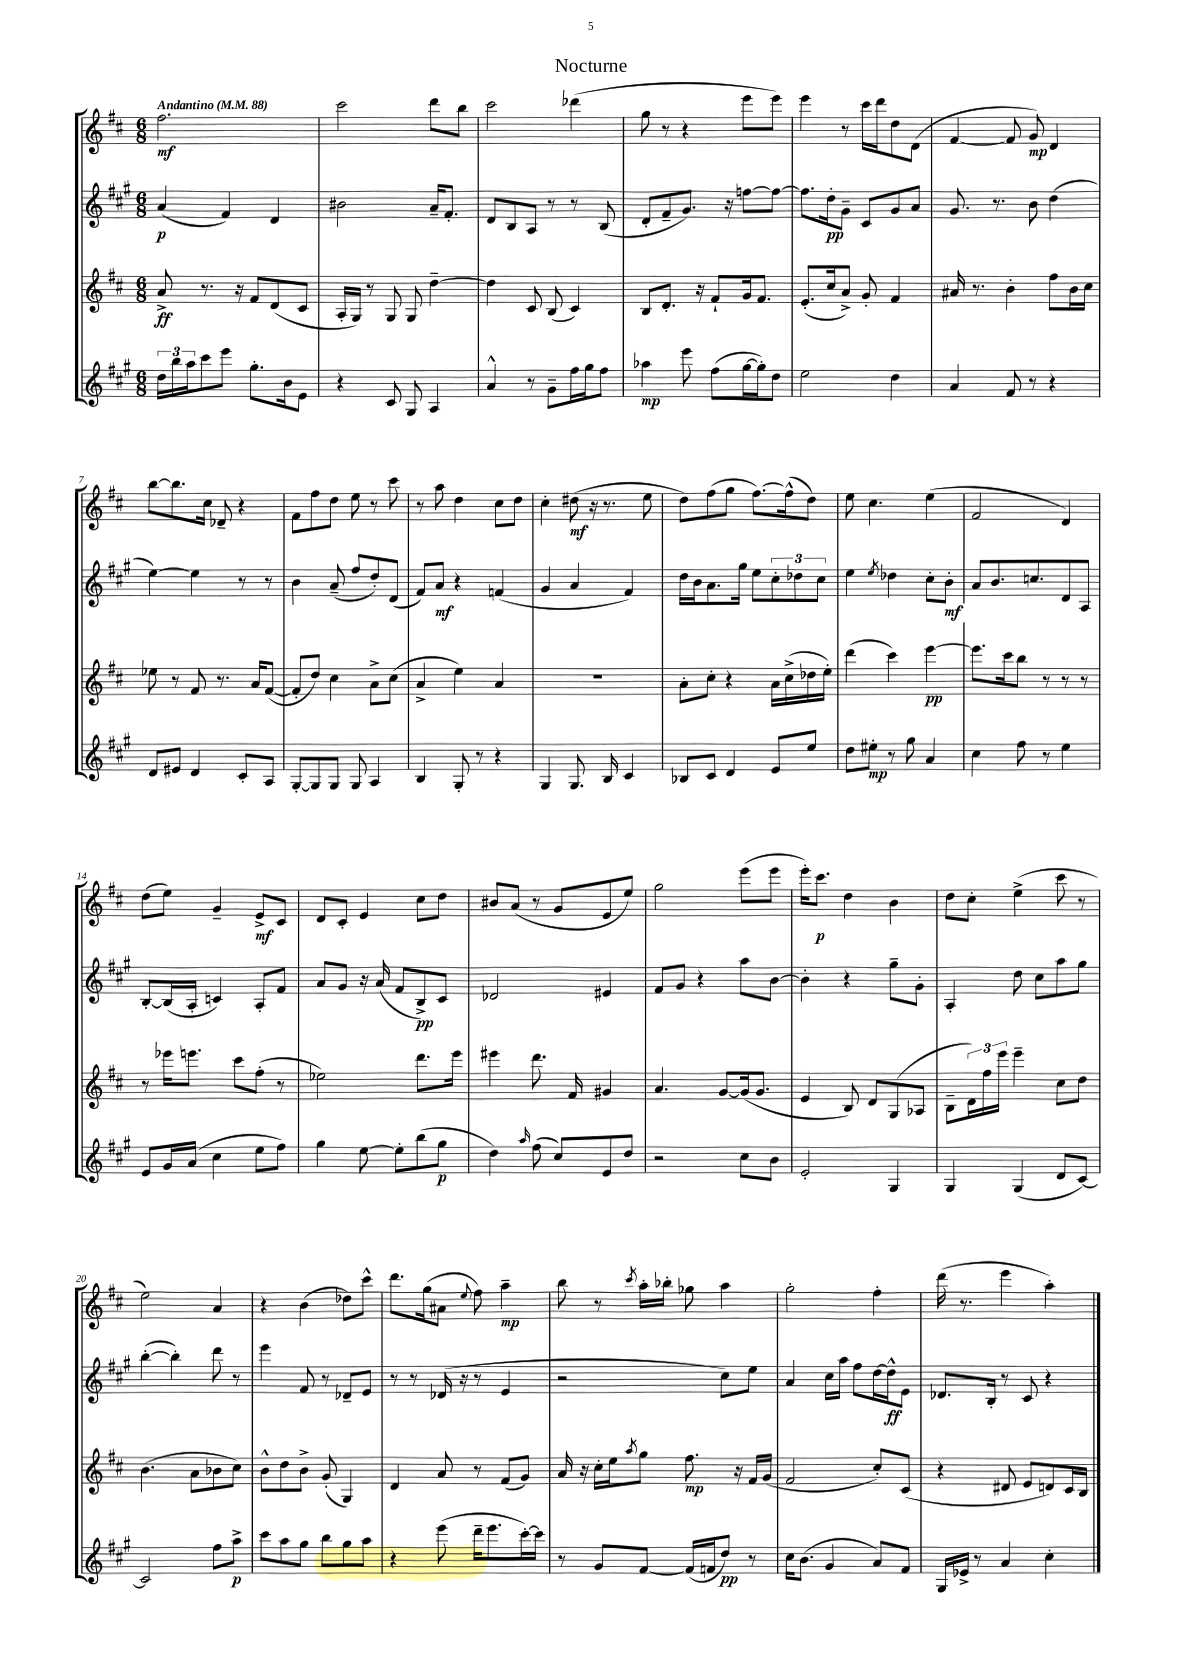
\header { title = "Nocturne" }
<<
\new StaffGroup <<
\new Staff = "s0" {
    \clef treble \key d \major \numericTimeSignature \time 6/8 \tempo "Andantino" 4 = 88
    fis''2.\mf |
    cis'''2 d'''8 b''8 |
    cis'''2 des'''4( |
    g''8 r8 r4 e'''8 e'''8) |
    e'''4 r8 cis'''16 d'''16 d''8 d'8( |
    fis'4~ fis'8 g'8\mp) d'4 |
    b''8~ b''8. cis''16 des'8-- r4 |
    fis'8 fis''8 d''8 e''8 r8 cis'''8 |
    r8 a''8 d''4 cis''8 d''8 |
    cis''4-. dis''8\mf( r16 r8. e''8 |
    d''8) fis''8( g''8 fis''8.~) fis''16-^( d''8) |
    e''8 cis''4. e''4( |
    fis'2 d'4) |
    d''8( e''8) g'4-- e'8->\mf cis'8 |
    d'8 cis'8-. e'4 cis''8 d''8 |
    bis'8 a'8( r8 g'8 e'8 e''8) |
    g''2 e'''8( e'''8 |
    e'''16-.) cis'''8.\p d''4 b'4 |
    d''8 cis''8-. e''4->( cis'''8 r8 |
    e''2) a'4 |
    r4 b'4( des''8) cis'''8-^ |
    d'''8. g''16( ais'8 \appoggiatura { e''8 } fis''8) a''4--\mp |
    b''8 r8 \acciaccatura { cis'''8 } a''16-. bes''16-. ges''8 a''4 |
    g''2-. fis''4-. |
    d'''16( r8. e'''4 a''4-.) \bar "|." |
}
\new Staff = "s1" {
    \clef treble \key a \major \numericTimeSignature \time 6/8
    a'4\p( fis'4) d'4 |
    bis'2 a'16-- fis'8.-. |
    d'8 b8 a8 r8 r8 b8( |
    d'8-. fis'8-- gis'8.) r16 f''8~ f''8~ |
    f''8. d''16-.\pp gis'8-- cis'8 gis'8 a'8 |
    gis'8. r8. b'8 d''4( |
    e''4~) e''4 r8 r8 |
    b'4 a'8--( fis''8 d''8-.) d'8( |
    fis'8) a'8\mf r4 f'4( |
    gis'4 a'4 fis'4) |
    d''16 b'16 a'8. gis''16 e''8 \tuplet 3/2 { cis''8-. des''8 cis''8 } |
    e''4 \acciaccatura { e''8 } des''4 cis''8-. b'8-.\mf |
    a'8 b'8. c''8. d'8 a8 |
    b8~-. b16( a16-. c'4) a8-. fis'8 |
    a'8 gis'8 r16 a'16( fis'8 b8->\pp) cis'8 |
    des'2 eis'4 |
    fis'8 gis'8 r4 a''8 b'8~ |
    b'4-. r4 gis''8-- gis'8-. |
    a4-. d''8 cis''8 a''8 gis''8 |
    b''4~-.( b''4-.) d'''8 r8 |
    e'''4 fis'8 r8 des'8-- e'8 |
    r8 r8 des'16( r16 r8 e'4 |
    r2 cis''8) e''8 |
    a'4 cis''16 a''16 fis''8 d''16~ d''16-^\ff e'8 |
    des'8. b16-. r8 cis'8 r4 \bar "|." |
}
\new Staff = "s2" {
    \clef treble \key d \major \numericTimeSignature \time 6/8
    a'8->\ff r8. r16 fis'8 d'8( cis'8 |
    a16-. g16) r8 g8 g8 d''4~-- |
    d''4 cis'8 b8( cis'4) |
    b8 d'8.-. r16 fis'8-! g'16 fis'8. |
    e'8.-.( cis''16 a'8->) g'8-. fis'4 |
    ais'16 r8. b'4-. fis''8 b'16 cis''16 |
    ees''8 r8 fis'8 r8. a'16 fis'8~( |
    fis'8-. d''8) cis''4 a'8-> cis''8( |
    a'4-> e''4) a'4 |
    R2. |
    a'8-. cis''8-. r4 a'16 cis''16->( des''16 e''16-.) |
    d'''4( cis'''4) e'''4~\pp |
    e'''8. cis'''16 b''8 r8 r8 r8 |
    r8 ees'''16 e'''8. cis'''8 fis''8-.( r8 |
    ees''2) d'''8. e'''16 |
    eis'''4 d'''8. fis'16 gis'4 |
    a'4. g'8~ g'16( g'8. |
    e'4 b8) d'8 g8( aes8 |
    b8-- \tuplet 3/2 { d'16) fis''16 e'''16 } e'''4-- cis''8 d''8 |
    b'4.( a'8 bes'8 cis''8) |
    b'8-^ d''8 b'8-> g'8-.( g4) |
    d'4 a'8 r8 fis'8( g'8) |
    a'16 r16 cis''16-. e''16 \acciaccatura { a''8 } g''8 fis''8.\mp r16 fis'16 g'16( |
    fis'2 cis''8-.) cis'8( |
    r4 dis'8 e'8 d'8) cis'16 b16 \bar "|." |
}
\new Staff = "s3" {
    \clef treble \key a \major \numericTimeSignature \time 6/8
    \tuplet 3/2 { d''16 b''16 a''16 } cis'''8 e'''8 gis''8.-. b'16 e'8 |
    r4 cis'8 gis8 a4 |
    a'4-^ r8 gis'8-- fis''16 gis''16 fis''8 |
    aes''4\mp e'''8 fis''8( gis''16~ gis''16-.) d''8 |
    e''2 d''4 |
    a'4 fis'8 r8 r4 |
    d'8 eis'8 d'4 cis'8-. a8 |
    gis8~-. gis8 gis8 gis8 a4 |
    b4 gis8-. r8 r4 |
    gis4 gis8. b16 cis'4 |
    bes8 cis'8 d'4 e'8 e''8 |
    d''8 eis''8-.\mp r8 gis''8 a'4 |
    cis''4 fis''8 r8 e''4 |
    e'8 gis'16 a'16( cis''4 e''8 fis''8) |
    gis''4 e''8~ e''8-. b''8( gis''8\p |
    d''4) \grace { a''16 } fis''8( cis''8) e'8 d''8 |
    r2 cis''8 b'8 |
    e'2-. gis4 |
    gis4 gis4( d'8 cis'8~) |
    cis'2 fis''8 a''8->\p |
    cis'''8 a''8 gis''8 b''8 gis''8 a''8 |
    r4 e'''8( d'''16-- e'''8. cis'''16~-.) cis'''16 |
    r8 gis'8 fis'8~ fis'16( f'16 d''8\pp) r8 |
    cis''16 b'8.( gis'4 a'8) fis'8 |
    gis16 ees'16-> r8 a'4 cis''4-. \bar "|." |
}
>>
>>
